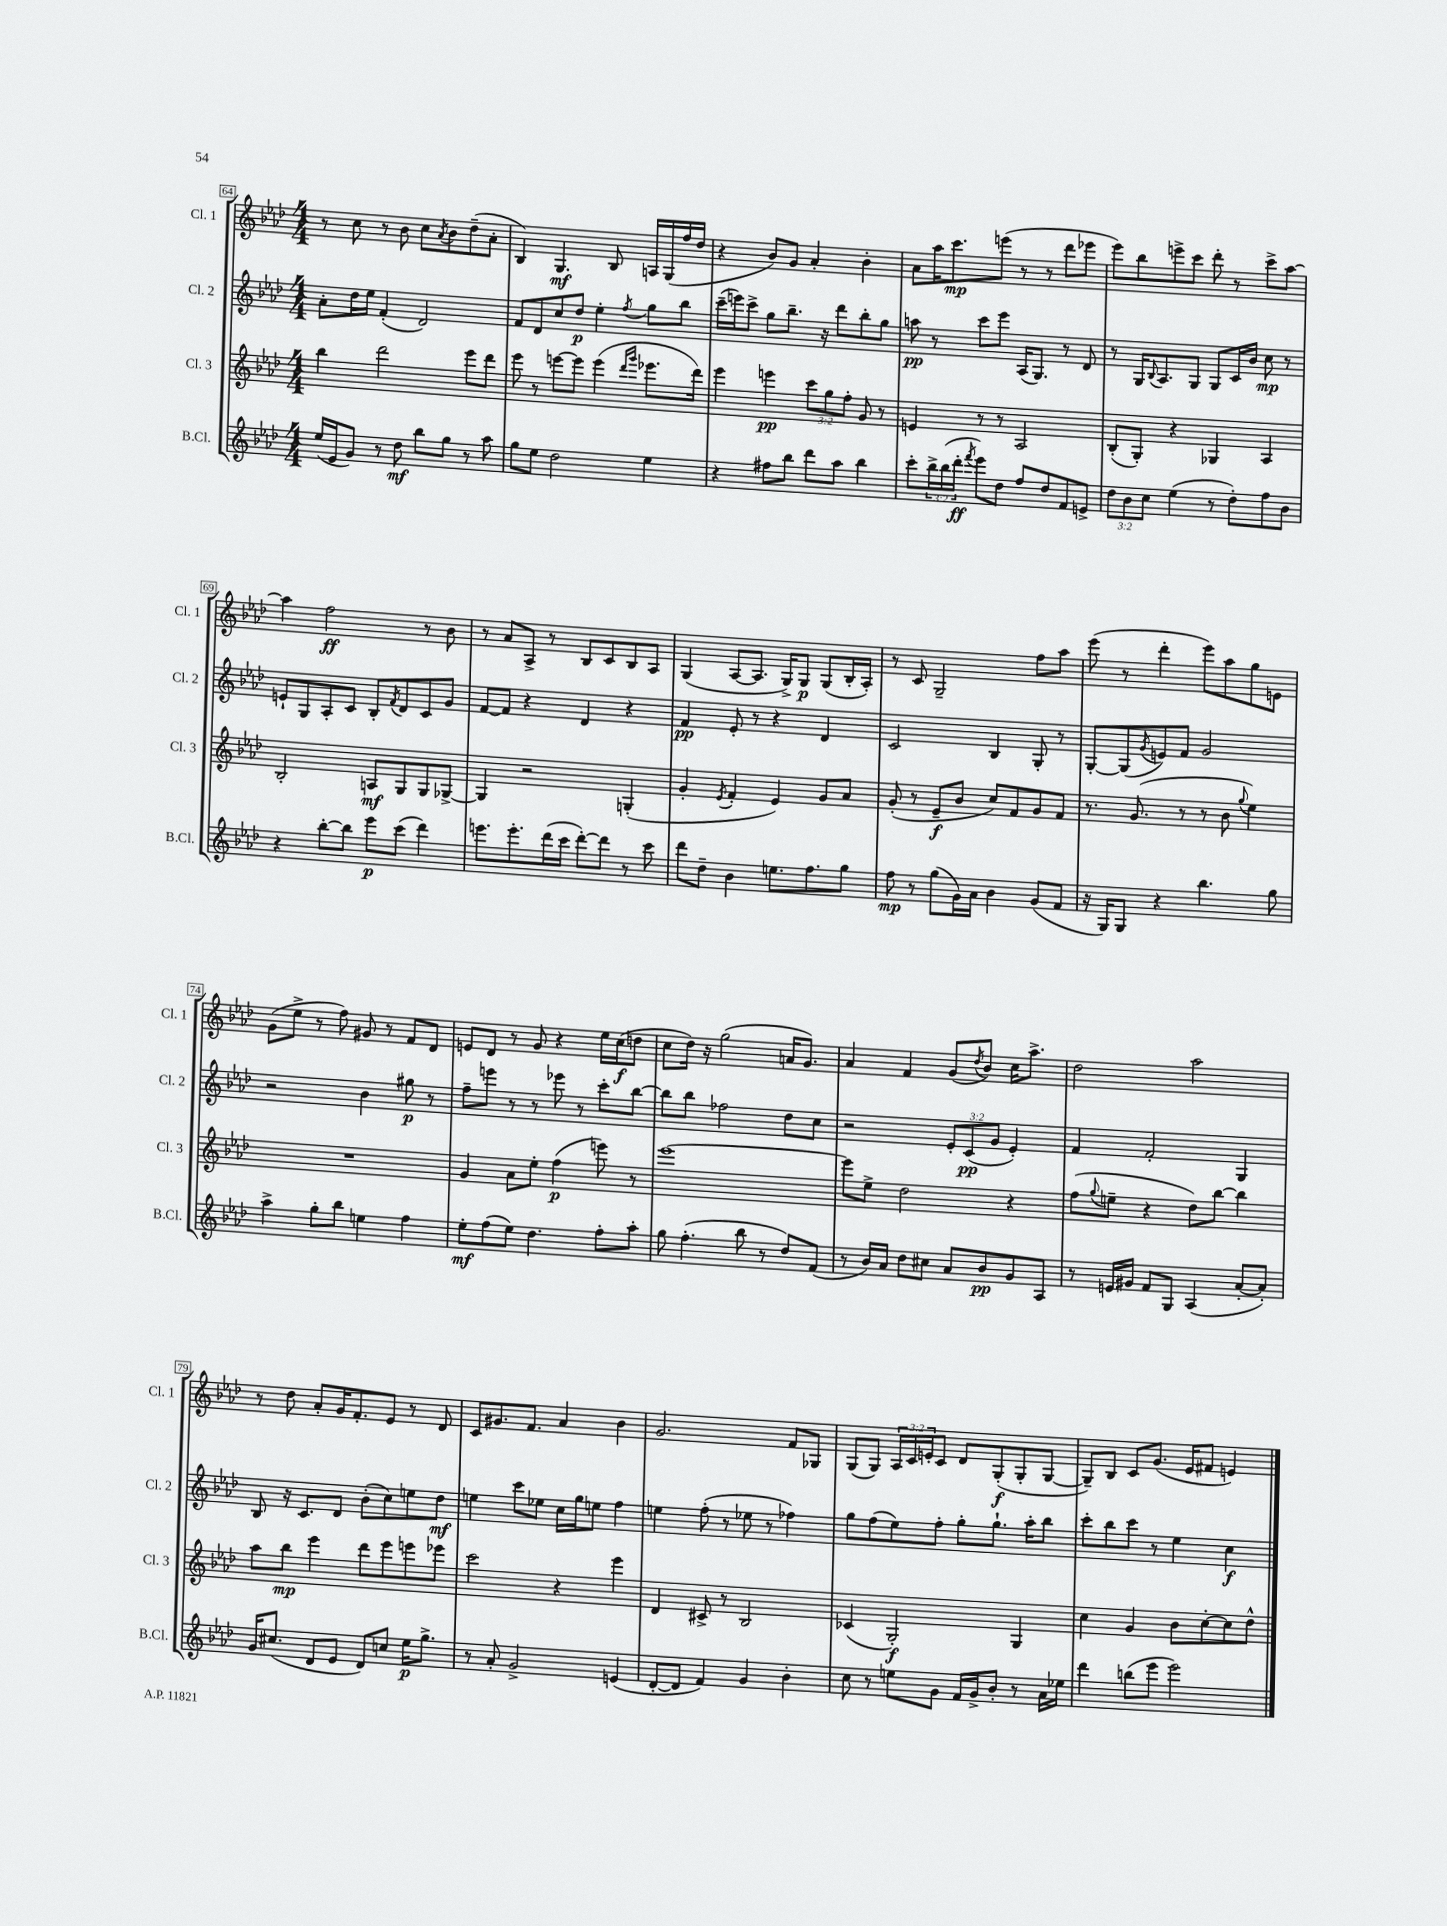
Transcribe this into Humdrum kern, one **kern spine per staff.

**kern	**kern	**kern	**kern
*staff4	*staff3	*staff2	*staff1
*clefG2	*clefG2	*clefG2	*clefG2
*k[b-e-a-d-]	*k[b-e-a-d-]	*k[b-e-a-d-]	*k[b-e-a-d-]
*M4/4	*M4/4	*M4/4	*M4/4
(16ee-/LL	4bb-\	8a-'\L	8r
16e-/J	.	.	.
8g/J)	.	16dd-\L	8cc\
.	.	16ee-\JJ	.
8r	2ddd-\	(4f'/	8r
8dd-\	.	.	8b-\
8bb-\L	.	2d-/)	8cc\L
.	.	.	8qa-/
8gg\J	.	.	8b-\
8r	8eee-\L	.	(8dd-~\
8aa-\	8ddd-\J	.	8a-'\J
=	=	=	=
8gg\L	8eee-\	8f/L	4B-/)
8ee-\J	8r	8d-/	.
2dd-\	[8eee\L	8cc/	4.G/
.	8eee\]J	8dd-/J	.
.	(4eee\	4ee-'\	.
.	.	.	8B-/
.	16qqddd-/LL	.	.
.	16qqggg/JJ	8qff/	.
4ee-\	8.eee-\L	8gg\L	16A/LL
.	.	.	(16G/
.	.	8bb-\J	16ff/
.	16ddd-\Jk)	.	16dd-/JJ
=	=	=	=
4r	4eee-\	(16ccc~\LL	4r
.	.	16eee\J)	.
.	.	8ccc^\J	.
8ff#\L	4eee\	8gg\L	8b-/L)
8bb-\J	.	8.bb-~\J	8g/J
8ddd-\L	12ccc\L	.	4a-'/
.	.	16r	.
.	12gg\	.	.
8aa-\J	.	8ddd-\L	.
.	12ff'\J	.	.
4bb-\	8g/	8bb-'\	4b-'\
.	8r	8gg\J	.
=	=	=	=
8ccc'\L	4e/	8aa\	8a-\L
24bb-^\L	.	8r	16aa-\K
(24bb-\	.	.	.
.	.	.	8.ccc\
24ddd-'\JJ	.	.	.
8qfff/	.	.	.
8eee-\L)	8r	8ccc\L	.
8dd-\J	8r	8eee-\J	(8eee\J
8ff/L	2A-/	(16A-/LK	8r
.	.	8.G/J)	.
8dd-/	.	.	8r
8f/	.	8r	8ddd-\L
8e^/J	.	8d-/	8eee-\J
=	=	=	=
12dd-\L	(8B-'/L	8r	8eee-\L)
12b-\	.	.	.
.	8G'/J)	16G/LK	8bb-\
12cc\J	.	.	.
.	.	8qqB-/	.
.	.	8.A-/	.
(4ee-\	4r	.	8eee^\
.	.	8G/J	8ccc\J
8r	4G-/	8G/L	8ddd-'\
8dd-'\L)	.	16c/L	8r
.	.	16b-/JJ	.
8ff\	4A-/	8cc\	8ccc^\L
8b-\J	.	8r	[8aa-\J
=	=	=	=
4r	2B-'/	8e`/L	4aa-\]
.	.	8G/	.
[8bb-'\L	.	8A-'/	2ff\
8bb-\]J	.	8c/J	.
8eee-\L	8A/L	8B-'/L	.
.	.	8qf/	.
(8ccc\J	8G/	8d-/	.
4ddd-\)	8G/	8c/	8r
.	[8G-^/J	8g/J	8b-\
=	=	=	=
8.eee\L	4G-/]	[8f/L	8r
.	.	8f/]J	8a-/L
8.eee'\	.	.	.
.	2r	4r	8A-^/J
(16ddd-\L	.	.	8r
16ccc\JJ	.	.	.
[8ddd-'\L)	.	4d-/	8B-/L
8ddd-\]J	.	.	8c/
8r	(4G'/	4r	8B-/
8ccc\	.	.	8A-/J
=	=	=	=
8ddd-\L	4g'/	4f/	(4G/
8dd-~\J	.	.	.
.	8qe-/	.	.
4b-\	4f'/	8e-'/	[8A-/L
.	.	8r	8.A-/]J
8.ee\L	4e-/)	4r	.
.	.	.	16G^/LK)
.	.	.	8G/J
8.ff\	.	.	.
.	8g/L	4d-/	(8G/L
8gg\J	8a-/J	.	16B-'/L
.	.	.	16A-'/JJ)
=	=	=	=
8ff\	(8g'/	2c/	8r
8r	8r	.	8c/
(8gg\L	8e-~/L	.	2G~/
16g\L)	8b-/J	.	.
16a-\JJ	.	.	.
4b-\	8cc/L)	4B-/	.
.	8f/	.	.
(8g/L	8g/	8G'/	8ff\L
8f/J	8f/J	8r	8aa-\J
=	=	=	=
16r	8.r	[8G'/L	(8eee-\
16G/LK)	.	.	.
8G/J	.	(8G/]	8r
.	(8.g/	.	.
.	.	8qg/	.
4r	.	8e/)	4ddd-'\
.	8r	8f/J	.
4.bb-\	8r	2g/	8eee-\L)
.	8b-\	.	8aa-\
.	8qqgg/	.	.
.	4ee-\)	.	8gg\
8gg\	.	.	8e\J
=	=	=	=
4aa-^\	1r	2r	(8g\L
.	.	.	8ee-^\J
8gg'\L	.	.	8r
8bb-\J	.	.	8ff\)
4ee\	.	4b-\	8g#/
.	.	.	8r
4ff\	.	8gg#\	8f/L
.	.	8r	8d-/J
=	=	=	=
8ee-'\L	4g/	8ff~\L	8e/L
(8ff\	.	8eee\J	8d-/J
8ee-\J)	8a-\L	8r	8r
4.dd-\	8ee-'\J	8r	8g/
.	(4ff\	8eee-\	4r
.	.	8r	.
8ff'\L	8eee\)	8ccc'\L	16ee-\LL
.	.	.	(16cc\J
8aa-'\J	8r	[8bb-\J	8dd\J
=	=	=	=
8gg\	[1eee-	8bb-\]L	8cc\L
(4.ff'\	.	8bb-\J	16dd-\Jk)
.	.	.	16r
.	.	2ff-\	(2gg\
8bb-\	.	.	.
8r	.	.	.
8dd-/L)	.	8dd-\L	16a/LK
.	.	.	8.g/J)
(8f/J	.	8cc\J	.
=	=	=	=
8r	8eee-\]L	2r	4a-/
16b-/LL)	8ee-^\J	.	.
16a-/JJ	.	.	.
8dd-\L	2dd-\	.	4f/
8cc#\J	.	.	.
8a-/L	.	12e-'/L	(8g/L
.	.	(12c/	.
.	.	.	8qdd-/
8b-/	.	.	8b-/J)
.	.	12g/J	.
8g/	4r	4e-'/)	16cc\LK
.	.	.	8.aa-^\J
8A-/J	.	.	.
=	=	=	=
8r	(8ff\L	4f/	2dd-\
.	8qqgg/	.	.
16e/LL	8ee~\J	.	.
16g#/JJ	.	.	.
8f/L	4r	2f'/	.
8G/J	.	.	.
(4A-/	8dd-\L)	.	2aa-\
.	[8bb-\J	.	.
[8a-'/L	4bb-\]	4G/	.
8a-'/]J)	.	.	.
=	=	=	=
16g/LK	8aa-\L	8B-/	8r
(8.cc#/J	.	.	.
.	8bb-\J	16r	8dd-\
.	.	8.c/L	.
8d-/L	4eee-\	.	8a-'/L
8e-/J	.	8d-/J	16g/K
.	.	.	8.f'/
8d-/L)	8ddd-\L	(8b-'\L	.
8cc/J	8eee-\	8cc\)	8e-/J
16ee-\LK	8eee\	8ee\	8r
8.gg^\J	.	.	.
.	8eee-\J	8dd-\J	8d-/
=	=	=	=
8r	2ccc\	4ee\	8c/L
8a-'/	.	.	8.g#/
2g^/	.	8ccc\L	.
.	.	.	8.f/J
.	.	8ee-\J	.
.	4r	16cc\LL	4a-/
.	.	16gg\J	.
.	.	8ee\J	.
(4e/	4eee-\	4ff\	4b-\
=	=	=	=
[8d-'/L	4d-/	4ee\	2.g/
8d-/]J	.	.	.
4f/)	8c#^/	(8ff'\	.
.	8r	8r	.
4g/	2B-/	8ee-\	.
.	.	8r	.
4b-'\	.	4ff-\)	8f/L
.	.	.	8G-/J
=	=	=	=
8cc\	(4c-/	8gg\L	(8G/L
8r	.	(8ff\	8G/J)
8ee\L	2G'/)	8ee-\)	24A-/LL
.	.	.	24c/
.	.	.	24e'/J
8g\J	.	8ff'\J	8c/J
16f/LL	.	8gg'\L	8d-/L
16g^/J	.	.	.
8b-'/J	.	8.gg`\J	(8G'/
8r	4G/	.	8G'/
.	.	16aa-'\LK	.
16a-\LL	.	8bb-\J	[8G/J
16ee-\JJ	.	.	.
=	=	=	=
4ddd-\	4cc\	8ccc'\L	8G~/]L)
.	.	8bb-\	8B-/J
(8bb\L	4g/	8ccc\J	8c/L
8eee-\J	.	8r	(8.g/J
2eee-\)	8b-\L	4ee-\	.
.	.	.	16e-/LK
.	[8cc'\	.	8f#/J
.	8cc\]	4cc\	4e/)
.	8dd-^^\J	.	.
==	==	==	==
*-	*-	*-	*-
